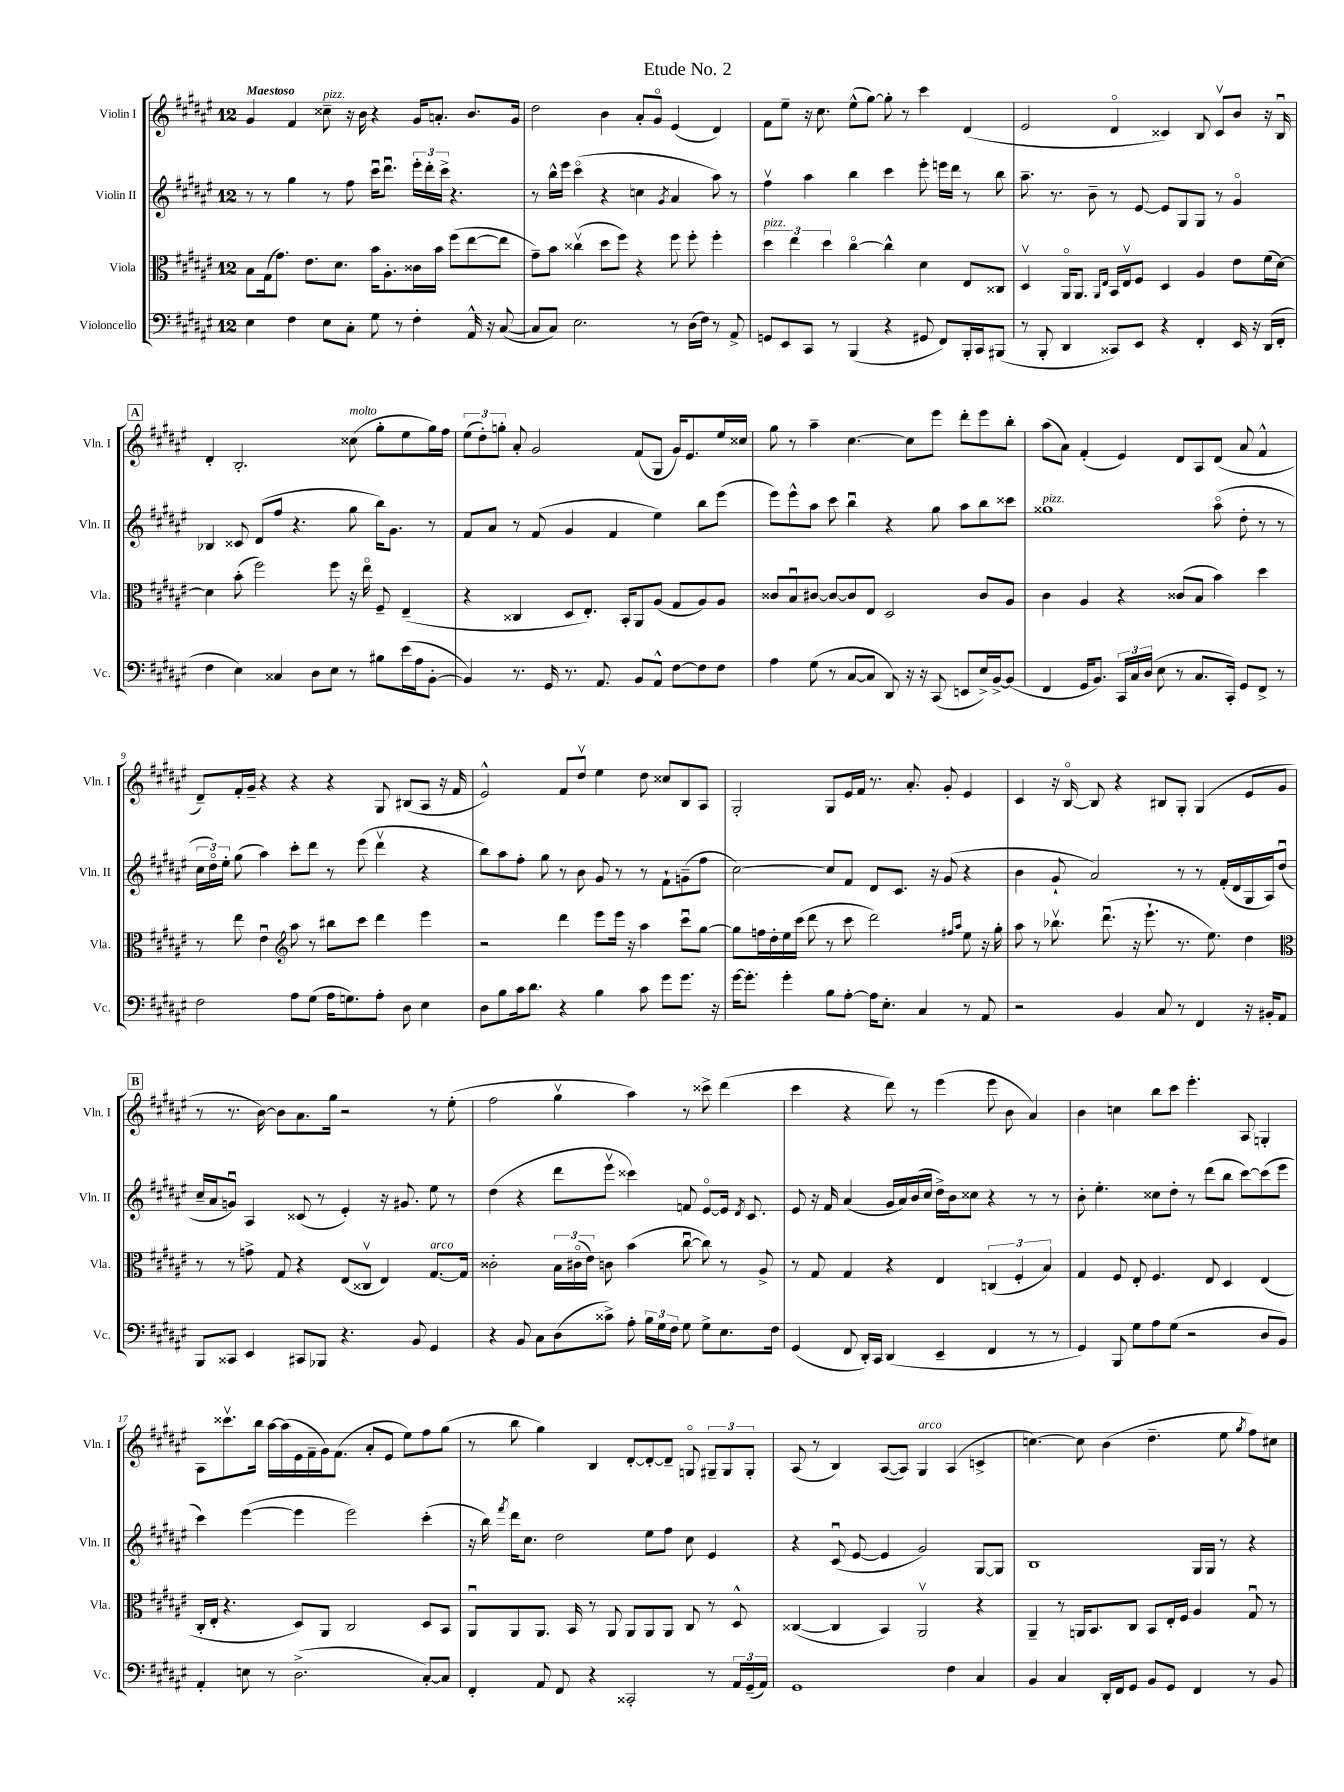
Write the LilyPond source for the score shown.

\header { title = "Etude No. 2" }
<<
\new StaffGroup <<
\new Staff = "s0" \with { instrumentName = "Violin I" shortInstrumentName = "Vln. I" } {
    \clef treble \key fis \major \once \override Staff.TimeSignature.style = #'single-digit \time 12/8 \tempo "Maestoso"
    \autoBeamOff gis'4 fis'4 cisis''8--^\markup { \italic "pizz." } r16 b'16 r4 gis'16[ a'8.]-. b'8.[ gis'16] |
    dis''2 b'4 ais'8[-. gis'8]\flageolet eis'4( dis'4) |
    fis'8[ eis''8]-- r16 cis''8. eis''8[-^( gis''8]~) gis''8-. r8 cis'''4 dis'4( |
    eis'2 dis'4\flageolet cisis'4) b8 cisis'8[\upbow b'8] r16 b16\downbow |
    \mark \markup { \box "A" } dis'4-. b2.-. cisis''8^\markup { \italic "molto" }( gis''8[-. eis''8 gis''16) fis''16] |
    \tuplet 3/2 { eis''8[( dis''8-.) g''8]-. } ais'8-. gis'2 fis'8[( gis8] gis'16[) eis'8. eis''16 cisis''16] |
    gis''8 r8 ais''4-- cis''4.~ cis''8[ eis'''8] dis'''8[-. eis'''8 b''8]-. |
    ais''8[( ais'8]) fis'4-.( eis'4) dis'8[ ais8 dis'8]( ais'8 fis'4-^ |
    dis'8[--) fis'16-. gis'16]-- r4 r4 r4 gis8 bis8[( ais8] r16 fis'16 |
    eis'2-^) fis'8[ dis''8]\upbow eis''4 dis''8 cisis''8[ b8 ais8] |
    gis2-. gis8[ eis'16 fis'16] r8. ais'8.-. gis'8-. eis'4 |
    cis'4 r16 b16~\flageolet b8 r4 bis8[ gis8]-. gis4( eis'8[ gis'8] |
    \mark \markup { \box "B" } r8 r8. b'16~) b'8[ ais'8. gis''16] r2 r8 eis''8-.( |
    fis''2 gis''4\upbow ais''4) r8 cisis'''8-> dis'''4( |
    cis'''4 r4 dis'''8) r8 eis'''4( eis'''8 b'8 ais'4) |
    b'4 c''4 b''8[ cis'''8] eis'''4.-. ais8 g4-. |
    ais8[ cisis'''8.\upbow b''16] ais''16[~ ais''16( eis'16 fis'16-- gis'16) fis'8.]( ais'8[-. eis'8] eis''8[) fis''8 gis''8]( |
    r8 b''8 gis''4) b4 dis'8[~-. dis'8~-. dis'8]-- g8\flageolet \tuplet 3/2 { gis8[-- gis8 gis8]-. } |
    ais8( r8 b4) ais8[~( ais8]) gis4^\markup { \italic "arco" } ais4( c'4-> |
    c''4.~) c''8 b'4( dis''4.-- eis''8 \acciaccatura { gis''8 } fis''8[) cis''8] \bar "|." |
}
\new Staff = "s1" \with { instrumentName = "Violin II" shortInstrumentName = "Vln. II" } {
    \clef treble \key fis \major \once \override Staff.TimeSignature.style = #'single-digit \time 12/8
    \autoBeamOff r8 r8 gis''4 r8 fis''8 cis'''16[\downbow dis'''8.]\downbow \tuplet 3/2 { eis'''16[-. dis'''16-. cis'''16]-> } r4. |
    r8 b''16[-^ eis'''16] cis'''4\flageolet( r4 c''4 \acciaccatura { gis'8 } ais'4 ais''8) r8 |
    fis''4\upbow ais''4 b''4 cis'''4 eis'''8-. e'''16[ dis'''16] r8 b''8 |
    ais''8.-- r8. b'8-- r8 eis'8~ eis'8[ gis8 gis8] r8 gis'4\flageolet |
    \mark \markup { \box "A" } bes4 cisis'8 dis'8[( fis''8] r4. gis''8 b''16[) gis'8.] r8 |
    fis'8[ ais'8] r8 fis'8( gis'4 fis'4 eis''4) b''8[ eis'''8]( |
    eis'''8[) eis'''8-^ ais''8] cis'''8 b''4\downbow r4 gis''8 ais''8[ b''8 cisis'''8] |
    gisis''1^\markup { \italic "pizz." } ais''8\flageolet( dis''8-. r8 r8 |
    \tuplet 3/2 { cis''16[ dis''16\flageolet) eis''16]-. } gis''8( ais''4) cis'''8[-. dis'''8] r8 eis'''8( dis'''4\upbow r4 |
    b''8[) ais''8 fis''8]-. gis''8 r8 b'8 gis'8 r8 r8 fis'8[-! g'8--( fis''8] |
    cis''2~) cis''8[ fis'8] dis'8[ cis'8.] r16 gis'8( r4 |
    b'4 gis'8-! ais'2) r8 r8 fis'16[-.( dis'16 gis16 ais16) dis''8]\downbow( |
    \mark \markup { \box "B" } cis''16[-- ais'16 g'8]\downbow) ais4 cisis'8( r8 eis'4-.) r16 gis'8. eis''8 r8 |
    dis''4( r4 dis'''8[ eis'''8]\upbow cisis'''4) f'8 eis'8[~\flageolet eis'16] \acciaccatura { dis'8 } cis'8. |
    eis'8 r16 fis'16 ais'4( gis'16[ ais'16) b'16( cis''16] dis''16[->) b'16 cisis''8] r4 r8 r8 |
    b'8-. eis''4.-. cisis''8[ dis''8]-. r8 dis'''8[( b''8] cis'''8[~) cis'''8( eis'''8] |
    cis'''4) eis'''4~( eis'''4 eis'''2) cis'''4-.( |
    r16 b''16) \acciaccatura { fis'''8 } dis'''16[ cis''8.] dis''2 eis''8[ fis''8] cis''8 eis'4 |
    r4 cis'8\downbow( eis'8~ eis'4 gis'2) gis8[~ gis8] |
    b1 gis16[ gis16] r8 r4 \bar "|." |
}
\new Staff = "s2" \with { instrumentName = "Viola" shortInstrumentName = "Vla." } {
    \clef alto \key fis \major \once \override Staff.TimeSignature.style = #'single-digit \time 12/8
    \autoBeamOff b8[ gis16( gis'8.]) eis'8.[ dis'8.] b'16[ ais8.-. cisis'16 b'16] fis''8[( eis''8~ eis''8] |
    gis'8[--) b'8] cisis''4\upbow( dis''8[ fis''8]) r4 fis''8 fis''8-. fis''4-. |
    \tuplet 3/2 { dis''4^\markup { \italic "pizz." } eis''4 dis''4 } cis''4~\flageolet cis''4-^ dis'4 eis8[ cisis8] |
    dis4\upbow ais,16[\flageolet ais,8.] \grace { ais,16[ eis16] } b,16[ eis16\upbow fis8] dis4 ais4 eis'8[ fis'16( dis'16]~) |
    \mark \markup { \box "A" } dis'4 b'8-.( fis''2) fis''8 r16 eis''16\flageolet fis8-- eis4--( |
    r4 cisis4 dis8[ eis8.]-.) b,16[-. ais,8 ais8]( gis8[ ais8) ais8] |
    cisis'8[ b8\downbow cis'8]~ cis'8[~ cis'8 eis8] dis2 cis'8[ ais8] |
    cis'4 ais4 r4 cisis'8[( b8] b'4) dis''4 |
    r8 eis''8 eis'4\downbow \clef treble ais''8 r8 bis''8[ cis'''8] dis'''4 eis'''4 |
    r2 dis'''4 eis'''8[ eis'''16] r16 ais''4 cis'''8[\downbow gis''8]~ |
    gis''8[ f''16 dis''16-. eis''16 cis'''16]( dis'''8 r8 cis'''8 dis'''2) \grace { fis''16[ ais''16] } eis''8 r16 gis''16-. |
    ais''8 r8 bes''8.\upbow dis'''8.\downbow( r16 eis'''8.-! r8. eis''8.) dis''4 |
    \mark \markup { \box "B" } \clef alto r8 r8 g'8-> gis8 r4 eis8[( cisis8]\upbow eis4) gis8.[~^\markup { \italic "arco" } gis16] |
    cisis'2-. \tuplet 3/2 { b16[ cis'16\flageolet( eis'16]) } c'8 b'4( cis''8~\downbow cis''8) r8 ais8-> |
    r8 gis8 gis4 r4 eis4 \tuplet 3/2 { c4( fis4-. b4) } |
    gis4 fis8 eis8-. fis4. eis8 dis4 eis4( |
    cis16[-. eis16]-. r4. dis8[) ais,8] cis2 dis8[ b,8] |
    ais,8[\downbow ais,8 ais,8.] b,16 r8 ais,8 ais,8[ ais,8 ais,8] cis8 r8 dis8-^ |
    cisis4~( cisis4 b,4) ais,2\upbow r4 |
    ais,4-- r8 a,16[ b,8. cis8] b,8[ eis16-. fis16] ais4 gis8\downbow r8 \bar "|." |
}
\new Staff = "s3" \with { instrumentName = "Violoncello" shortInstrumentName = "Vc." } {
    \clef bass \key fis \major \once \override Staff.TimeSignature.style = #'single-digit \time 12/8
    \autoBeamOff eis4 fis4 eis8[ cis8]-. gis8 r8 fis4-. ais,16-^ r16 cis8~( |
    cis8[ cis8]) eis2. r8 dis16[( fis16]) r8 ais,8-> |
    g,8[ eis,8 cis,8] r8 b,,4( r4 gis,8 fis,8[) b,,16-. cis,16 bis,,8]( |
    r8 b,,8-. dis,4 cisis,8[) eis,8] r4 fis,4-. eis,16 r16 dis,16[( fis,16]-. |
    \mark \markup { \box "A" } fis4 eis4) cisis4 dis8[ eis8] r8 bis8[ eis'16( ais16 b,8]~-. |
    b,4) r8. gis,16 r8. ais,8. b,8[ ais,8]-^ fis8[~ fis8 fis8] |
    ais4 gis8( r8 cis8[~ cis8] dis,8) r16 r16 cis,8( e,8[ eis16->) b,16~-> b,8]( |
    fis,4 gis,16[ b,8.]) \tuplet 3/2 { cis,16[ cis16 dis16]( } eis8 r8 cis8.[ cis,16]-.) gis,8[ fis,8]-> r8 |
    fis2 ais8[ gis8]( ais16[ g8.) ais8]-. dis8 eis4 |
    dis8[ b8 cis'16 dis'8.] r4 b4 cis'8 gis'8[ gis'8.] r16 |
    gis'16[~ gis'8.]-. gis'4-. b8[ ais8]~-. ais16[ eis8.]-. cis4 r8 ais,8 |
    r2 b,4 cis8 r8 fis,4 r16 bis,16[-. ais,8] |
    \mark \markup { \box "B" } b,,8[ cisis,8] eis,4 cis,8[ bes,,8] r4. b,8 gis,4 |
    r4 b,8 cis8[ dis8( cisis'8]->) ais8-. \tuplet 3/2 { b16[ gis16 fis16] } gis8 gis8[-> eis8. fis16] |
    gis,4( fis,8 dis,16[-.) cis,16] dis,4( eis,4-- fis,4 r8 r8 |
    gis,4) b,,8 gis8[ ais8 gis8]( r2 dis8[ b,8]) |
    ais,4-. e8 r8 dis2.->( cis8[~-.) cis8] |
    fis,4-. ais,8 fis,8 r4 cisis,2-. r8 \tuplet 3/2 { ais,16[ gis,16--( ais,16]) } |
    gis,1 fis4 cis4 |
    b,4 cis4 dis,16[-. fis,16 gis,8] b,8[ gis,8] fis,4 r8 b,8 \bar "|." |
}
>>
>>
